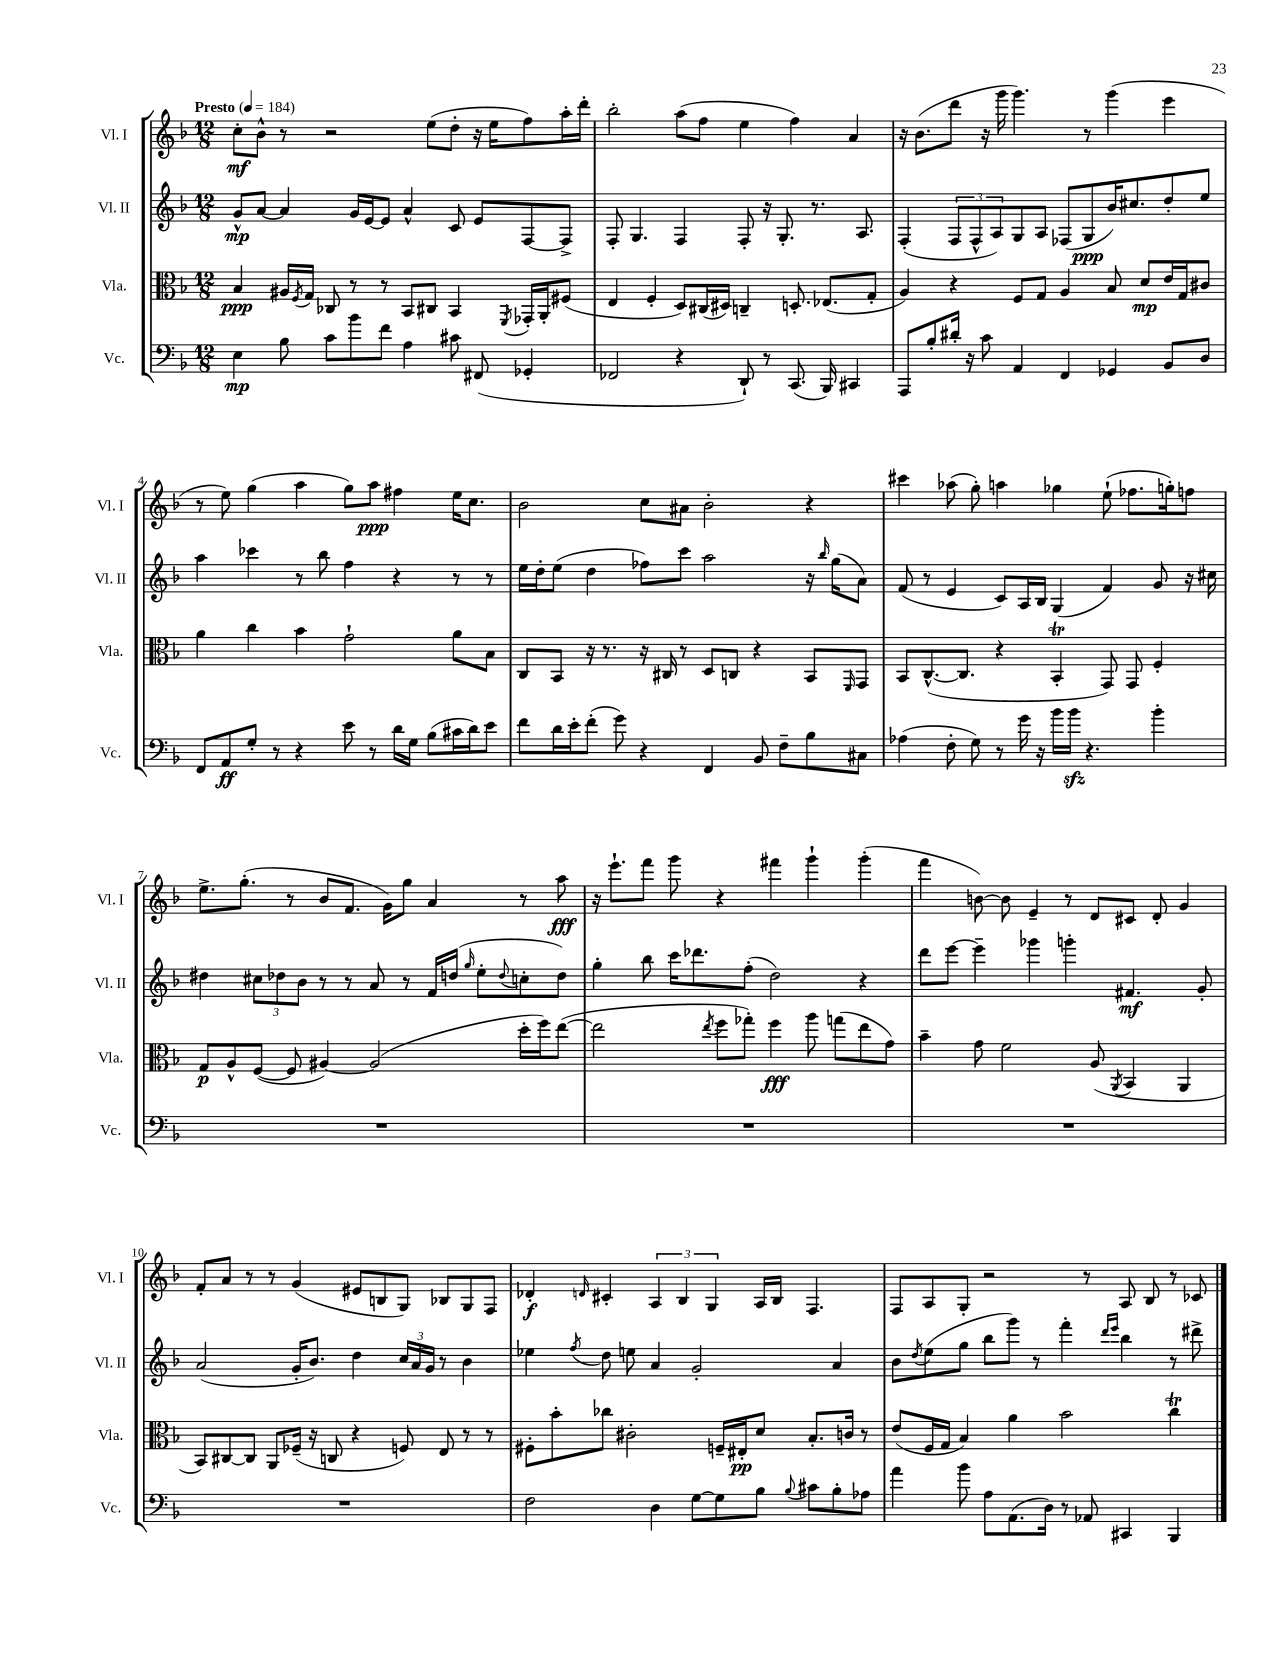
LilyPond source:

<<
\new StaffGroup <<
\new Staff = "s0" \with { instrumentName = "Vl. I" shortInstrumentName = "Vl. I" } {
    \clef treble \key f \major \numericTimeSignature \time 12/8 \tempo "Presto" 4 = 184
    c''8-.\mf bes'8-^ r8 r2 e''8( d''8-. r16 e''16 f''8) a''16-. d'''16-. |
    bes''2-. a''8( f''8 e''4 f''4) a'4 |
    r16 bes'8.( d'''8 r16 g'''16 g'''4.) r8 g'''4( e'''4 |
    r8 e''8) g''4( a''4 g''8) a''8\ppp fis''4 e''16 c''8. |
    bes'2 c''8 ais'8 bes'2-. r4 |
    cis'''4 aes''8( g''8-.) a''4 ges''4 e''8-!( fes''8. g''16-.) f''8 |
    e''8.-> g''8.-.( r8 bes'8 f'8. g'16) g''8 a'4 r8 a''8\fff |
    r16 e'''8.-! f'''8 g'''8 r4 fis'''4 g'''4-! g'''4-.( |
    f'''4 b'8~) b'8 e'4-- r8 d'8 cis'8 d'8-. g'4 |
    f'8-. a'8 r8 r8 g'4( eis'8 b8 g8) bes8 g8 f8 |
    des'4-.\f \grace { d'16 } cis'4-. \tuplet 3/2 { a4 bes4 g4 } a16 bes16 f4. |
    f8 a8 g8-. r2 r8 a8 bes8 r8 ces'8 \bar "|." |
}
\new Staff = "s1" \with { instrumentName = "Vl. II" shortInstrumentName = "Vl. II" } {
    \clef treble \key f \major \numericTimeSignature \time 12/8
    g'8-^\mp a'8~ a'4 g'16 e'16~ e'8 a'4-^ c'8 e'8 f8~ f8-> |
    f8-. g4. f4 f8-. r16 g8.-. r8. a8. |
    f4-.( \tuplet 3/2 { f8 f8-^ a8) } g8 a8 fes8( g8\ppp bes'16) cis''8. d''8-. e''8 |
    a''4 ces'''4 r8 bes''8 f''4 r4 r8 r8 |
    e''16 d''16-. e''8( d''4 fes''8) c'''8 a''2 r16 \grace { bes''16 } g''16( a'8) |
    f'8( r8 e'4 c'8) a16 bes16 g4( f'4) g'8 r16 cis''16 |
    dis''4 \tuplet 3/2 { cis''8 des''8 bes'8 } r8 r8 a'8 r8 f'16 d''16( \grace { g''16 } e''8-. \appoggiatura { d''8 } c''8-. d''8) |
    g''4-. bes''8 c'''16 des'''8. f''8-.( d''2) r4 |
    d'''8 e'''8~ e'''4-- ges'''4 g'''4-. fis'4.\mf g'8-. |
    a'2( g'16-. bes'8.) d''4 \tuplet 3/2 { c''16 a'16 g'16 } r8 bes'4 |
    ees''4 \acciaccatura { f''8 } d''8 e''8 a'4 g'2-. a'4 |
    bes'8 \acciaccatura { d''8 } e''8( g''8 bes''8 g'''8) r8 f'''4-. \grace { d'''16 e'''16 } bes''4 r8 dis'''8-> \bar "|." |
}
\new Staff = "s2" \with { instrumentName = "Vla." shortInstrumentName = "Vla." } {
    \clef alto \key f \major \numericTimeSignature \time 12/8
    bes4\ppp ais16 \acciaccatura { f8 } g16 ces8 r8 r8 bes,8 cis8 bes,4 \acciaccatura { f,8 } ges,16-. a,16-. fis8( |
    e4 f4-. d8) cis16( dis16) c4-- d8.-. ees8.( g8-. |
    a4) r4 f8 g8 a4 bes8 d'8\mp e'16 g16 cis'8 |
    a'4 c''4 bes'4 g'2-! a'8 bes8 |
    c8 bes,8 r16 r8. r16 cis16 r8 d8 c8 r4 bes,8 \grace { f,16 } g,8 |
    bes,8 c8.~-^( c8. r4 bes,4-.\trill g,8) g,8 f4-. |
    g8\p a8-^ f8~( f8 ais4~) ais2( d''16-. f''16) e''8~( |
    e''2 \acciaccatura { e''8 } f''8 ges''8-.) f''4\fff a''8 g''8( e''8 g'8) |
    bes'4-- g'8 f'2 a8( \acciaccatura { a,8 } bes,4 a,4 |
    bes,8) cis8~ cis8 a,8 fes16--( r16 c8 r4 f8) e8 r8 r8 |
    fis8-. bes'8-. ces''8 cis'2-. f16-- eis16-.\pp d'8 bes8.-. c'16 r8 |
    e'8( f16 g16 bes4) a'4 bes'2 c''4\trill \bar "|." |
}
\new Staff = "s3" \with { instrumentName = "Vc." shortInstrumentName = "Vc." } {
    \clef bass \key f \major \numericTimeSignature \time 12/8
    e4\mp bes8 c'8 bes'8 f'8 a4 cis'8 fis,8( ges,4-. |
    fes,2 r4 d,8-!) r8 c,8.( bes,,16) cis,4 |
    a,,8 bes8-. dis'16-. r16 c'8 a,4 f,4 ges,4 bes,8 d8 |
    f,8 a,8\ff g8-. r8 r4 e'8 r8 d'16 g16 bes8( cis'16 d'16) e'8 |
    f'8 d'16 e'16-. f'8-.( g'8) r4 f,4 bes,8 f8-- bes8 cis8 |
    aes4( f8-. g8) r8 g'16 r16 bes'16 bes'16\sfz r4. bes'4-. |
    R1. |
    R1. |
    R1. |
    R1. |
    f2 d4 g8~ g8 bes8 \appoggiatura { bes8 } cis'8 bes8-. aes8 |
    a'4 bes'8 a8 a,8.( d16) r8 aes,8 cis,4 bes,,4 \bar "|." |
}
>>
>>
